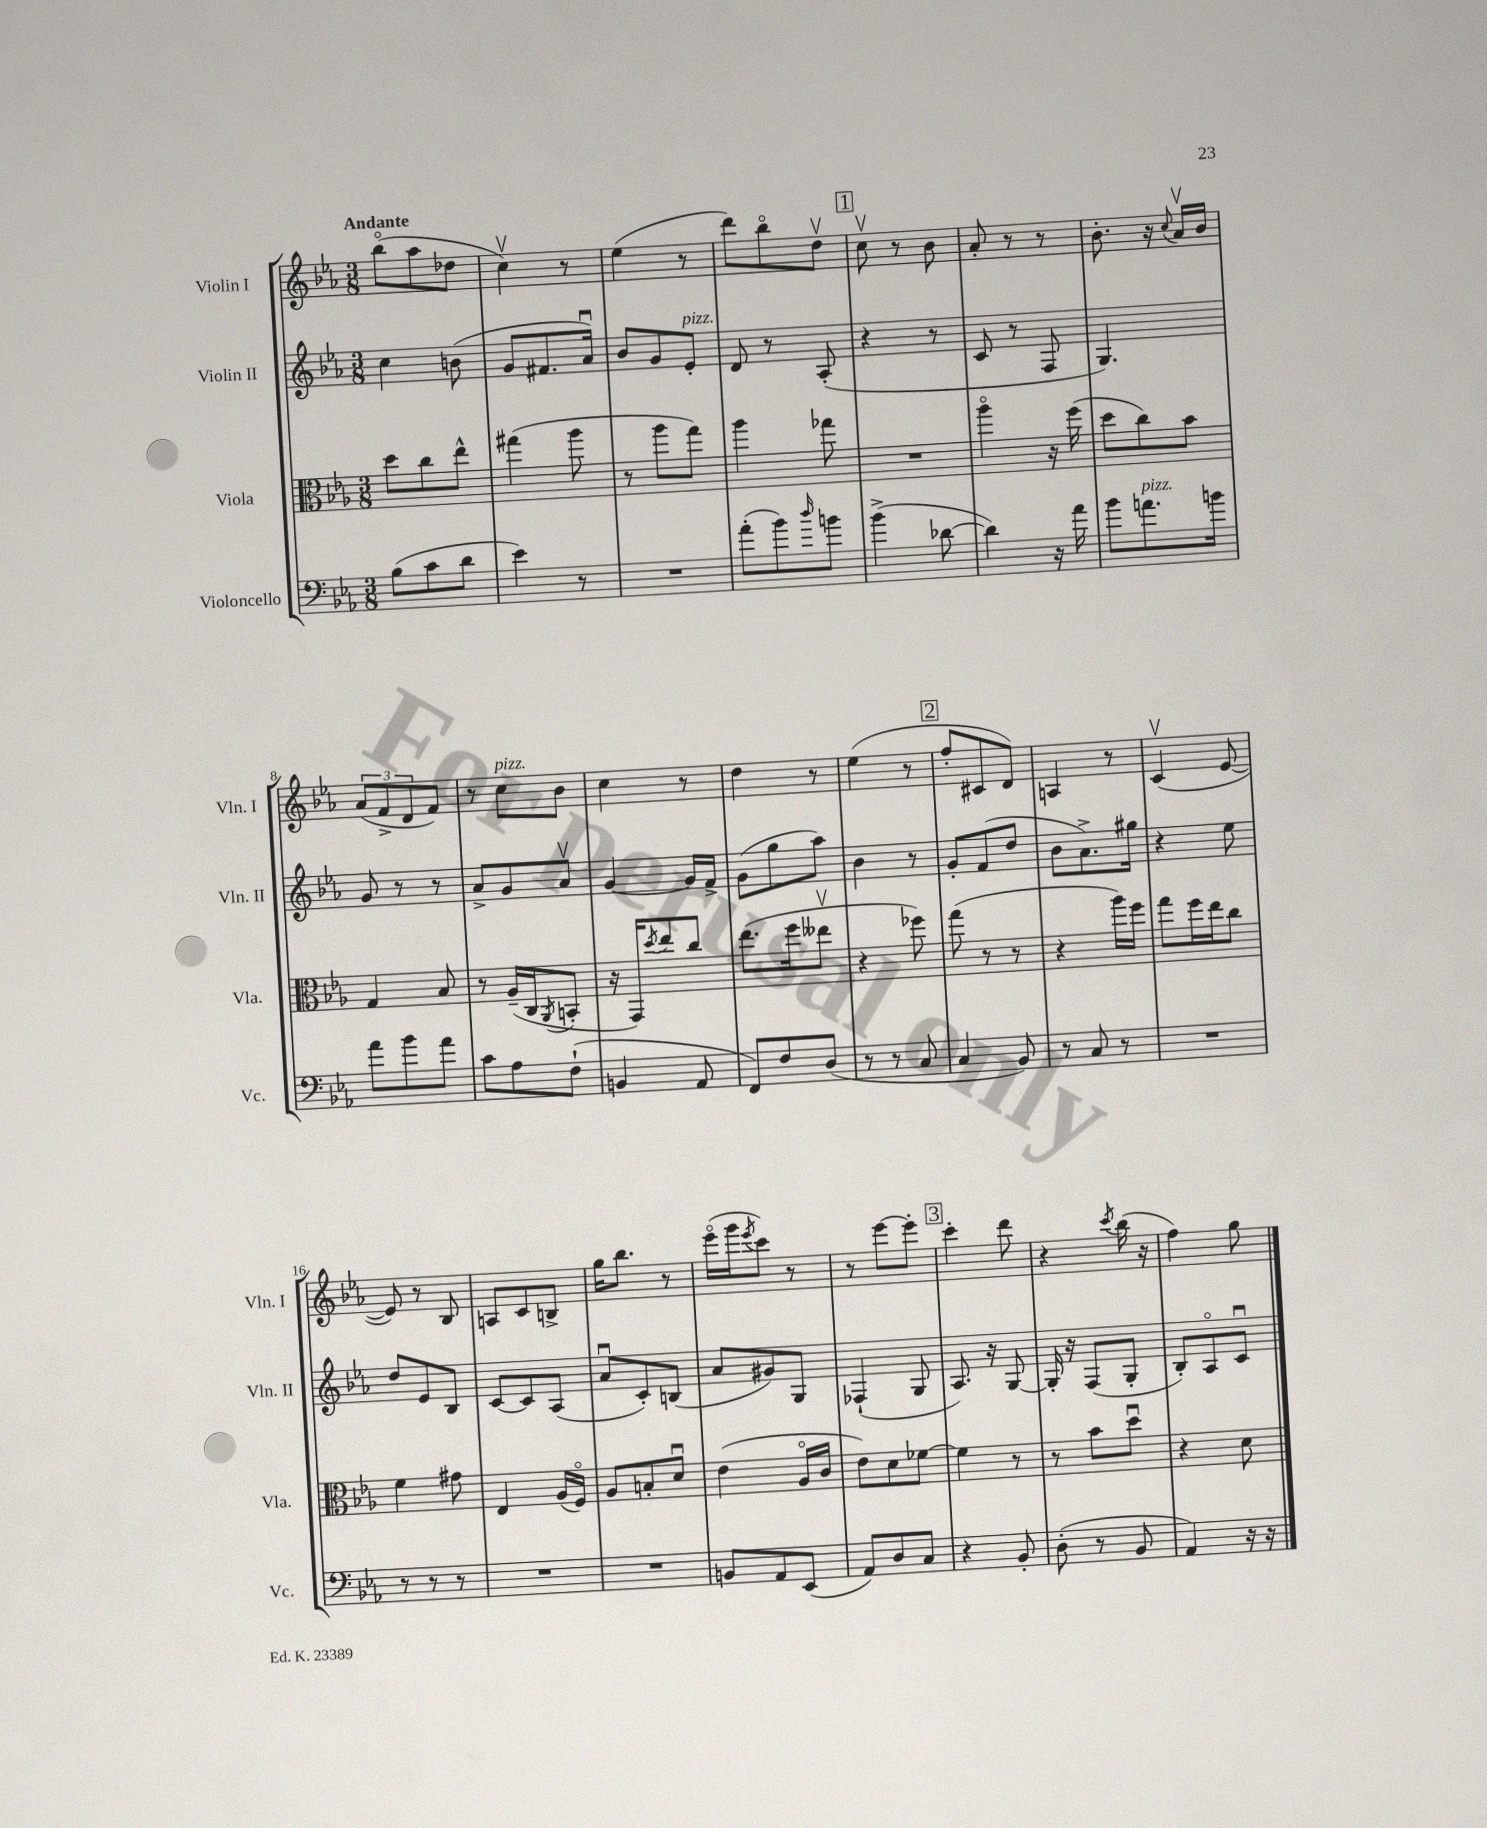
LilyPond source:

<<
\new StaffGroup <<
\new Staff = "s0" \with { instrumentName = "Violin I" shortInstrumentName = "Vln. I" } {
    \clef treble \key ees \major \numericTimeSignature \time 3/8 \tempo "Andante"
    bes''8\flageolet( aes''8 des''8 |
    c''4\upbow) r8 |
    ees''4( r8 |
    d'''8) bes''8\flageolet d''8\upbow |
    \mark \markup { \box "1" } c''8\upbow r8 bes'8 |
    aes'8-. r8 r8 |
    bes'8.-. r16 \appoggiatura { c''8 } aes'16\upbow bes'16 |
    \tuplet 3/2 { aes'8( f'8-> d'8 } f'8) |
    r8 c''8^\markup { \italic "pizz." } bes'8 |
    c''4 r8 |
    d''4 r8 |
    ees''4( r8 |
    \mark \markup { \box "2" } f''8-. cis'8 d'8) |
    a4 r8 |
    c'4\upbow( ees'8~ |
    ees'8) r8 bes8 |
    a8 c'8 b8-> |
    g''16 bes''8. r8 |
    ees'''16\flageolet( g'''16 \acciaccatura { ees'''8 } c'''8) r8 |
    r8 ees'''8~ ees'''8-. |
    \mark \markup { \box "3" } c'''4-. d'''8 |
    r4 \acciaccatura { c'''8 } bes''16( r16 |
    f''4) g''8 \bar "|." |
}
\new Staff = "s1" \with { instrumentName = "Violin II" shortInstrumentName = "Vln. II" } {
    \clef treble \key ees \major \numericTimeSignature \time 3/8
    c''4 b'8( |
    g'8 fis'8. aes'16\downbow) |
    bes'8 g'8 ees'8-.^\markup { \italic "pizz." } |
    d'8 r8 aes8-.( |
    \mark \markup { \box "1" } r4 r8 |
    c'8 r8 f8 |
    g4.) |
    g'8 r8 r8 |
    aes'8-> g'8 aes'8\upbow |
    g'4~ g'16 f'16-> |
    g'8( g''8 aes''8) |
    bes'4 r8 |
    \mark \markup { \box "2" } g'8-. f'8( d''8 |
    bes'8 aes'8.->) gis''16 |
    r4 ees''8 |
    d''8 ees'8 bes8 |
    c'8~ c'8 aes8( |
    aes'8\downbow c'8-.) b8( |
    aes'8 gis'8) g8 |
    fes4-!( g8 |
    \mark \markup { \box "3" } aes8.) r16 g8~ |
    g16-. r16 f8( g8-. |
    bes8-.) aes8\flageolet c'8\downbow \bar "|." |
}
\new Staff = "s2" \with { instrumentName = "Viola" shortInstrumentName = "Vla." } {
    \clef alto \key ees \major \numericTimeSignature \time 3/8
    d''8 c''8 ees''8-^ |
    gis''4( aes''8 |
    r8 aes''8 g''8) |
    aes''4 ges''8 |
    \mark \markup { \box "1" } R4. |
    aes''4\flageolet r16 f''16( |
    d''8 c''8) bes'8 |
    g4 bes8 |
    r8 aes16--( c16 \acciaccatura { aes,8 } b,8-. |
    r16 g,16) \acciaccatura { d''8 } ees''8 c''8 |
    ees''8.( f''16 eeses''8\upbow |
    r4 fes''8) |
    \mark \markup { \box "2" } g''8( r8 r8 |
    r4 aes''16) f''16 |
    g''8 f''16 ees''16 c''8 |
    f'4 gis'8 |
    ees4 aes16( f16\flageolet) |
    aes8 b8-. d'8\downbow |
    ees'4( aes16\flageolet c'16 |
    ees'8) d'8 fes'8~ |
    \mark \markup { \box "3" } fes'4 r8 |
    r8 bes'8 d''8\downbow |
    r4 d'8 \bar "|." |
}
\new Staff = "s3" \with { instrumentName = "Violoncello" shortInstrumentName = "Vc." } {
    \clef bass \key ees \major \numericTimeSignature \time 3/8
    bes8( c'8 d'8 |
    ees'4) r8 |
    R4. |
    aes'8-.( bes'8) \grace { d''16 } b'8 |
    \mark \markup { \box "1" } bes'4->( des'8~ |
    des'4) r16 aes'16 |
    bes'8 a'8.^\markup { \italic "pizz." } b'16 |
    aes'8 bes'8 aes'8 |
    c'8 aes8 f8-!( |
    b,4 aes,8 |
    f,8) f8 d8( |
    r8 r8 c8 |
    \mark \markup { \box "2" } c4 bes,8) |
    r8 c8 r8 |
    R4. |
    r8 r8 r8 |
    R4. |
    R4. |
    b,8 aes,8 ees,8( |
    aes,8) d8 c8 |
    \mark \markup { \box "3" } r4 bes,8-. |
    d8-.( r8 bes,8 |
    aes,4) r16 r16 \bar "|." |
}
>>
>>
